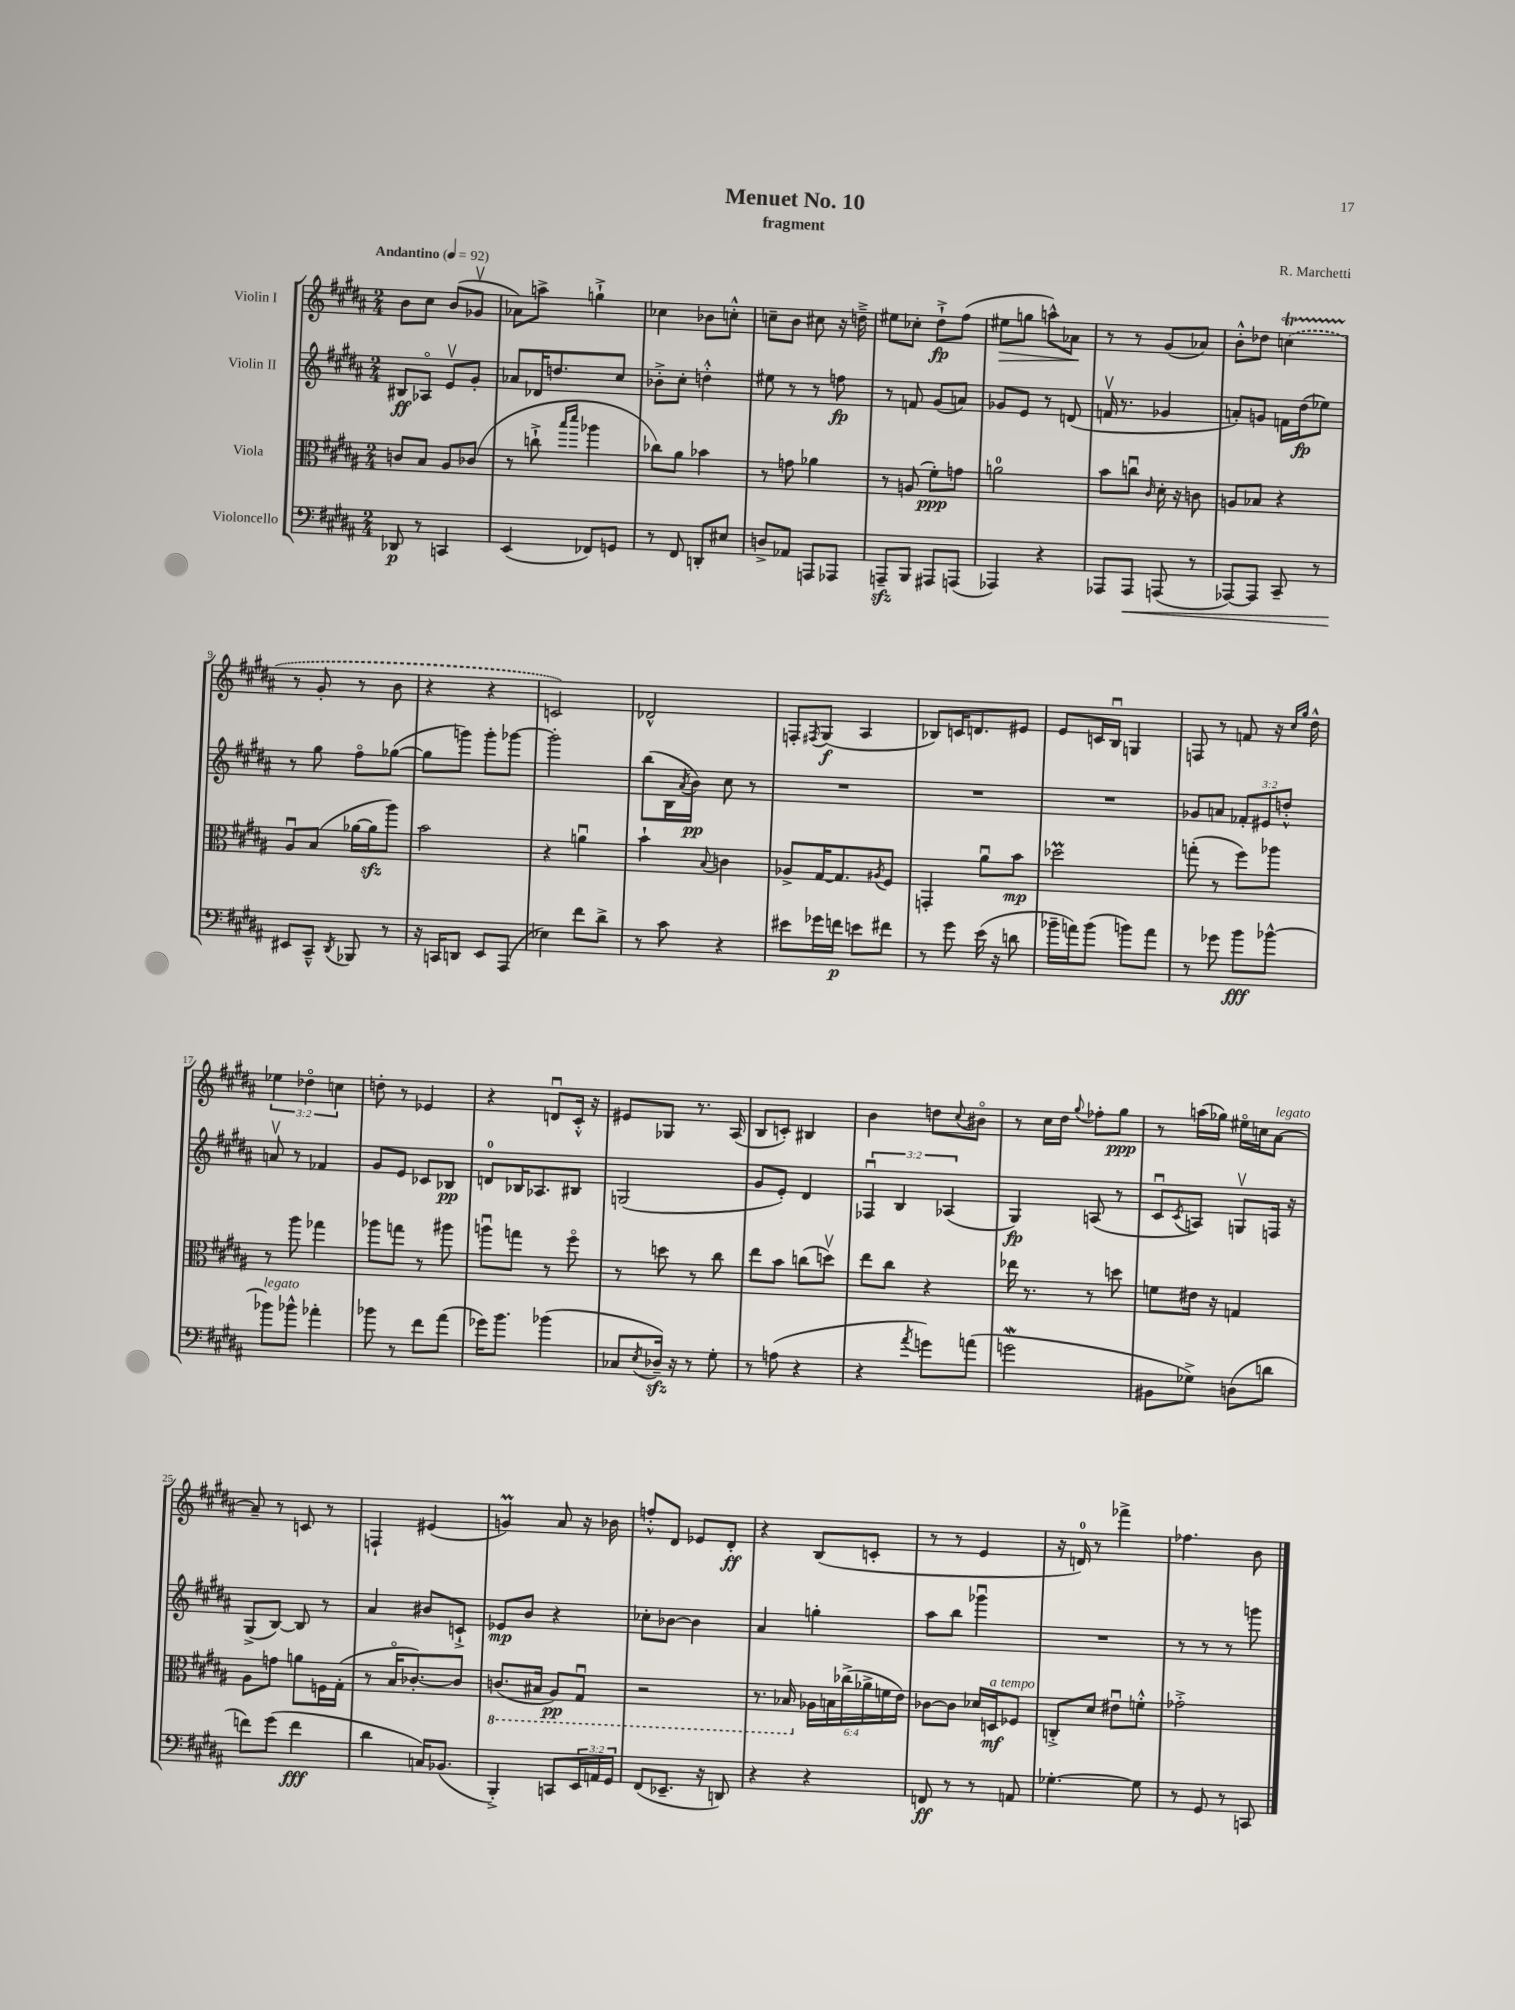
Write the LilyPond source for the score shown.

\header { title = "Menuet No. 10" composer = "R. Marchetti" subtitle = "fragment" }
<<
\new StaffGroup <<
\new Staff = "s0" \with { instrumentName = "Violin I" } {
    \clef treble \key b \major \numericTimeSignature \time 2/4 \override Staff.TupletNumber.text = #tuplet-number::calc-fraction-text \tempo "Andantino" 4 = 92
    b'8 cis''8 b'8( ges'8\upbow |
    aes'8) a''8-> g''4-!-> |
    ces''4 bes'8 c''8-.-^ |
    c''8-- b'8 cis''8 r16 d''16---> |
    eis''8 ces''8-. dis''8-!->\fp fis''8( |
    eis''8\> g''8 a''8-^) aes'8\! |
    r8 r8 gis'8( aes'8) |
    b'8-.-^ des''8 \once \slurDashed c''4\startTrillSpan( |
    r8\stopTrillSpan gis'8-. r8 b'8 |
    r4 r4 |
    c'2) |
    des'2-^ |
    f8-. \acciaccatura { fis8 } gis8\f( ais4 |
    bes8) c'16 d'8. eis'8 |
    e'8 c'16 b16\downbow g4 |
    f8 r8 f'8 r16 \grace { cis''16 gis''16 } dis''16-^ |
    \tuplet 3/2 { ees''4 des''4\flageolet c''4 } |
    d''8-. r8 ees'4 |
    r4 d'8\downbow cis'16-.-^ r16 |
    eis'8 ges8 r8. ais16( |
    b8 c'8-.) bis4 |
    b'4 d''8 \appoggiatura { cis''8 } bis'8\flageolet |
    r8 cis''16 dis''16 \appoggiatura { gis''8 } fes''8-. gis''8\ppp |
    r8 a''16( ges''16) eis''16\flageolet c''16 ais'8~^\markup { \italic "legato" } |
    ais'8-- r8 c'8 r8 |
    f4-! eis'4( |
    g'4\prall) ais'8 r16 bes'16 |
    f''8-.-^ dis'8 ees'8 dis'8-.\ff |
    r4 b8( c'8-. |
    r8 r8 e'4 |
    r16 d'16-0) r8 fes'''4-> |
    fes''4. b'8 \bar "|." |
}
\new Staff = "s1" \with { instrumentName = "Violin II" } {
    \clef treble \key b \major \numericTimeSignature \time 2/4 \override Staff.TupletNumber.text = #tuplet-number::calc-fraction-text
    bis8\ff aes8\flageolet e'8\upbow gis'8-. |
    aes'8 des'16 d''8. cis''8 |
    bes'8-.-> cis''8-. d''4-.-^ |
    eis''8 r8 r8 f''8\fp |
    r8 f'8 gis'8( a'8) |
    ges'8 e'8 r8 d'8( |
    f'16\upbow r8. ges'4 |
    a'8-.) g'8 f'16 dis''16\fp( ees''8) |
    r8 gis''8 fis''8\flageolet ges''8~( |
    ges''8 g'''8) g'''8-. ges'''8~ |
    ges'''2-. |
    b''8( b16 \acciaccatura { ais'8 } b'16\pp) cis''8 r8 |
    R2 |
    R2 |
    R2 |
    ges'8 a'8 \tuplet 3/2 { fes'8-. eis'8 d''8-.-^ } |
    a'8\upbow r8 fes'4 |
    gis'8 e'8 ces'8 bes8\pp |
    d'8-0 bes16 aes8. bis8 |
    g2( |
    gis'8 e'8-.) dis'4 |
    \tuplet 3/2 { fes4\downbow b4 aes4( } |
    gis4\fp) a8( r8 |
    cis'8\downbow \acciaccatura { cis'8 } a8) g8\upbow f16 r16 |
    gis8->( b8~) b8 r8 |
    ais'4 bis'8 c'8-!-> |
    ees'8\mp b'8 r4 |
    ces''8-. bes'8~ bes'4 |
    ais'4 g''4-. |
    ais''8 b''8 ges'''4\downbow |
    R2 |
    r8 r8 r8 g'''8 \bar "|." |
}
\new Staff = "s2" \with { instrumentName = "Viola" } {
    \clef alto \key b \major \numericTimeSignature \time 2/4 \override Staff.TupletNumber.text = #tuplet-number::calc-fraction-text
    c'8 b8 ais8 ces'8( |
    r8 c''8-!-> \grace { b''16 dis'''16 } aes''4 |
    ces''8) ais'8 bes'4 |
    r8 g'8 aes'4 |
    r8 a8( fis'8-.\ppp) g'8 |
    a'2-0 |
    b'8 c''8\downbow \grace { cis'16 } dis'16-. r16 c'8 |
    a8 bes8 r4 |
    ais8\downbow b8( aes'16~ aes'16\sfz ais''8) |
    b'2 |
    r4 a'4\downbow |
    b'4-! \appoggiatura { b8 } c'4 |
    aes8-> gis16~ gis8. \acciaccatura { ais8 } fis8 |
    g,4-. ais'8\downbow b'8\mp |
    des''2\prall |
    g''8-.( r8 fis''8) aes''8 |
    r8 ais''8 ges''4 |
    aes''8 g''8 r8 ais''8 |
    a''8\downbow g''8 r8 fis''8\flageolet |
    r8 d''8 r8 cis''8 |
    e''8 b'8 c''8( d''8\upbow) |
    e''8 cis''8 r4 |
    ees''16 r8. r8 d''8 |
    f'8 eis'16 r16 g4 |
    ais8 g'8 a'8 f16 gis16-.( |
    r8 b16\flageolet ces'8.~-.) ces'8 |
    \ottava #-1 c8.( bis,16 ais,8\pp) gis,8\downbow |
    r2 |
    r8. bes,16 \ottava #0 \tuplet 6/4 { aes16 b!16 ces''16->( aes'16-> f'16 e'16) } |
    ces'8~ ces'8 des'16 d16\mf^\markup { \italic "a tempo" } fes8 |
    c8-.-> dis'8 eis'8\downbow f'8-.-^ |
    ges'2-.-> \bar "|." |
}
\new Staff = "s3" \with { instrumentName = "Violoncello" } {
    \clef bass \key b \major \numericTimeSignature \time 2/4 \override Staff.TupletNumber.text = #tuplet-number::calc-fraction-text
    des,8\p r8 c,4 |
    e,4( fes,8) g,8 |
    r8 fis,8 d,8-. eis8 |
    d8-> aes,8 a,,8 aes,,8 |
    a,,8--\sfz b,,8 ais,,8 a,,8( |
    aes,,4) r4 |
    aes,,8 aes,,8\< a,,8( r8 |
    aes,,8~) aes,,8 cis,8-- r8 |
    eis,8\! cis,8---^ \acciaccatura { dis,8 } bes,,8 r8 |
    r16 c,16 d,8 e,8 ais,,8( |
    ees4) fis'8 dis'8-> |
    r8 cis'8 r4 |
    eis'8 ges'16 f'16\p e'8 fis'8 |
    r8 gis'8 e'16( r16 d'8 |
    bes'16-- a'16) bes'8( b'8) a'8 |
    r8 ges'8 b'8\fff bes'8~-^ |
    bes'8^\markup { \italic "legato" } bes'8-^ aes'4-. |
    bes'8 r8 fis'8 ais'8( |
    ges'16) b'8. bes'4( |
    ces8 \acciaccatura { e8 } des16--\sfz) r16 r8 gis8-. |
    r8 a8( r4 |
    r4 \acciaccatura { ais'8 } g'8) a'8( |
    g'2\mordent |
    bis,8 ges8->) d8( d'8 |
    f'8) gis'8( f'4\fff |
    dis'4 c16) bes,8.( |
    b,,4-.->) c,8 \tuplet 3/2 { e,16 a,16 gis,16 } |
    fis,8( ees,8.-- r16 d,8) |
    r4 r4 |
    f,8\ff r8 r8 a,8 |
    ges4.~-. ges8 |
    r8 gis,8 r8 c,8 \bar "|." |
}
>>
>>
